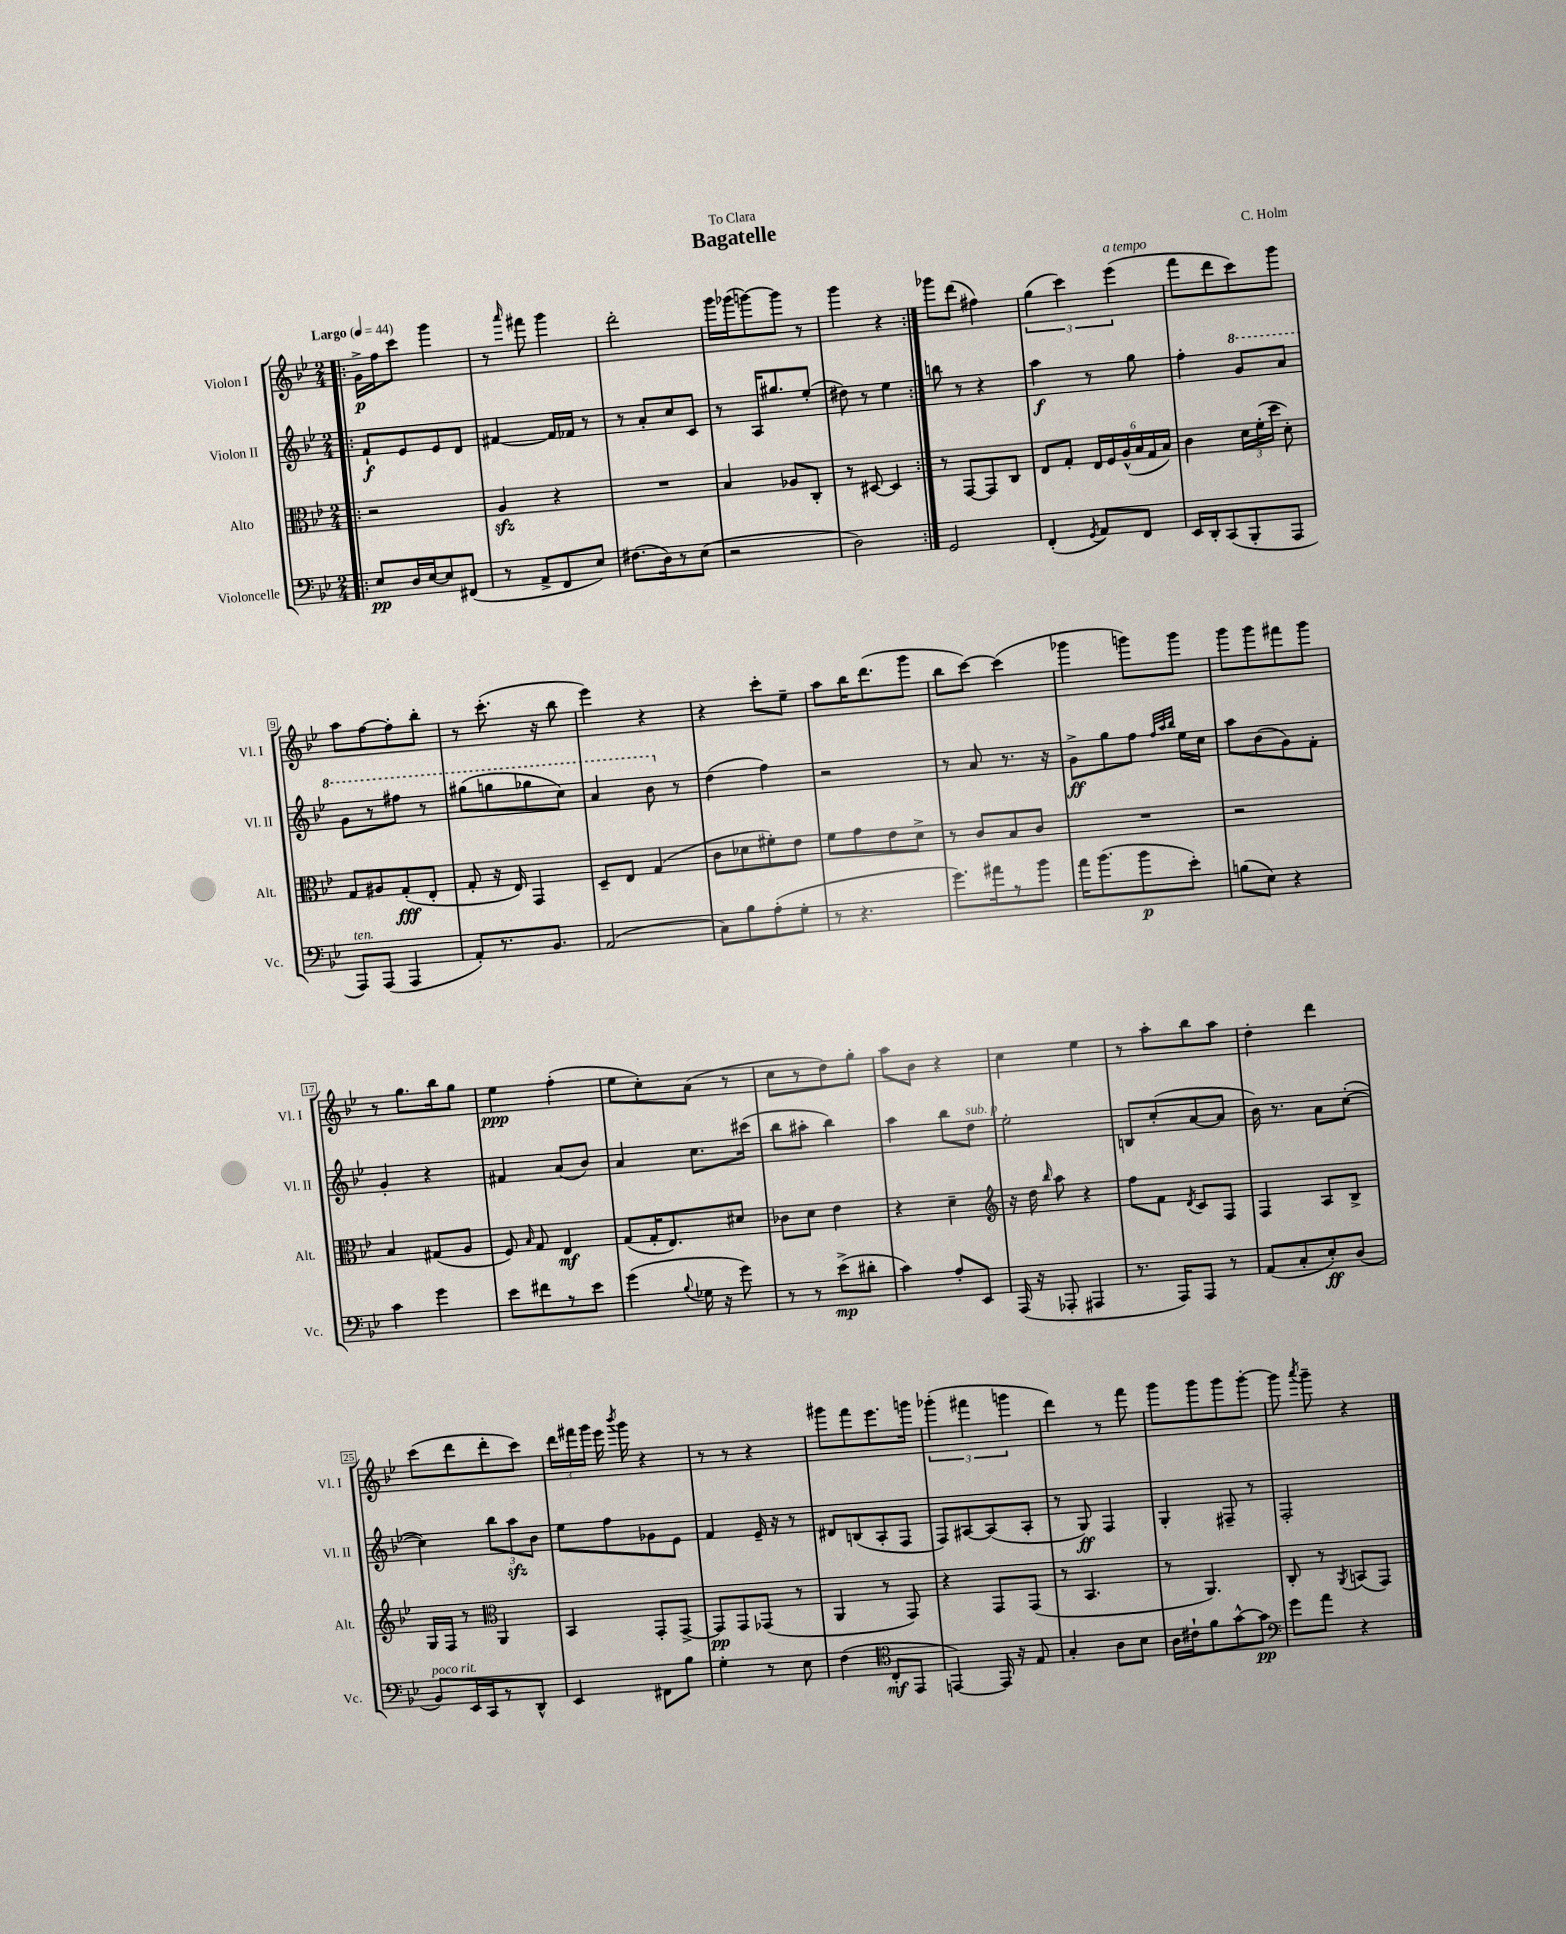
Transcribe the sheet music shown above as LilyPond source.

\header { title = "Bagatelle" composer = "C. Holm" dedication = "To Clara" }
<<
\new StaffGroup <<
\new Staff = "s0" \with { instrumentName = "Violon I" shortInstrumentName = "Vl. I" } {
    \clef treble \key bes \major \numericTimeSignature \time 2/4 \tempo "Largo" 4 = 44
    \autoBeamOff \repeat volta 2 { \bar ".|:" g'16[->\p f''16 c'''8] g'''4 |
    r8 \grace { a'''16 } fis'''8 g'''4 |
    d'''2-. |
    g'''16[ ges'''16( g'''8~) g'''8] r8 |
    g'''4 r4 | }
    ges'''8[ d'''8]( fis''4) |
    \tuplet 3/2 { g''4( c'''4) ees'''4^\markup { \italic "a tempo" }( } |
    f'''8[ d'''8 c'''8) g'''8] |
    a''8[ f''8~ f''8-. bes''8]-. |
    r8 c'''8.-.( r16 bes''8 |
    ees'''4) r4 |
    r4 c'''8[-. ees''8]-- |
    a''8[ bes''16 d'''8.( g'''8] |
    bes''8[ c'''8]~) c'''4( |
    ges'''4 g'''8[) g'''8] |
    g'''8[ g'''8 fis'''8 g'''8] |
    r8 g''8.[ bes''16 g''8] |
    ees''4\ppp f''4-.( |
    ees''8[ c''8-.) a'8]( r8 |
    c''8[ r8 d''8) g''8]-. |
    a''8[ bes'8] r4 |
    c''4 ees''4 |
    r8 a''8[-. bes''8 a''8] |
    d''4-. d'''4 |
    c'''8[( d'''8 d'''8-. c'''8]) |
    \tuplet 3/2 { d'''16[ fis'''16 g'''16] } ees'''16 \acciaccatura { bes'''8 } g'''16 r4 |
    r8 r8 r4 |
    gis'''8[ f'''8 ees'''8. g'''16] |
    \tuplet 3/2 { ges'''4-.( fis'''4 g'''4 } |
    d'''4) r8 f'''8 |
    g'''8[ g'''8 g'''8 g'''8]~-. |
    g'''8 \acciaccatura { a'''8 } g'''8-- r4 \bar "|." |
}
\new Staff = "s1" \with { instrumentName = "Violon II" shortInstrumentName = "Vl. II" } {
    \clef treble \key bes \major \numericTimeSignature \time 2/4
    \autoBeamOff \repeat volta 2 { \bar ".|:" f'8[-!\f ees'8 ees'8 d'8] |
    fis'4~ fis'16[ fes'16] r8 |
    r8 a'8[-. c''8 c'8] |
    r8 a16[ gis''8. ees''8]-.( |
    dis''8) r8 ees''4 | }
    b''8 r8 r4 |
    a''4\f r8 g''8 |
    f''4-. \ottava #1 g''8[ a''8] |
    g''8[ r8 fis'''8] r8 |
    gis'''8[( g'''8 ges'''8 c'''8]) |
    a''4 bes''8 \ottava #0 r8 |
    d''4( f''4) |
    r2 |
    r8 a'8 r8. r16 |
    g'8[->\ff g''8 f''8] \grace { f''32[ a''32 bes''32] } ees''16[ c''16] |
    a''8[ bes'8( g'8) f'8]-. |
    g'4-. r4 |
    fis'4 a'8[( bes'8]) |
    a'4 c''8.[ cis'''16]( |
    bes''8[ ais''8]-. bes''4) |
    a''4 bes''8[ d''8]^\markup { \italic "sub. p" } |
    ees''2-. |
    b8[ c''8-.( a'8~ a'8] |
    bes'16) r8. a'8[ c''8]~-.( |
    c''4) \tuplet 3/2 { bes''8[ a''8\sfz bes'8] } |
    ees''8[ f''8 ges'8 ees'8] |
    f'4 ees'16-- r16 r8 |
    dis'8[ b8( a8-. f8] |
    f8[) ais8~ ais8( ais8]-. |
    r8 g8\ff) f4 |
    g4-. fis8-- r8 |
    f2-. \bar "|." |
}
\new Staff = "s2" \with { instrumentName = "Alto" shortInstrumentName = "Alt." } {
    \clef alto \key bes \major \numericTimeSignature \time 2/4
    \autoBeamOff \repeat volta 2 { \bar ".|:" r2 |
    a4\sfz r4 |
    R2 |
    bes4 aes8[ c8]-. |
    r8 dis8~ dis4 | }
    r8 g,8[~ g,8 c8] |
    ees8[ g8]-. \tuplet 6/4 { ees16[ f16 a16-^( bes16 g16 bes16]) } |
    c'4 \tuplet 3/2 { d'16[ f'16-.( d''16] } d'8-.) |
    g8[ ais8 g8-.\fff( ees8]-. |
    g8-. r16 ees16) g,4 |
    d8[-- ees8] g4( |
    c'8[ des'8 fis'8-.) ees'8] |
    f'8[ g'8 ees'8 d'8]-> |
    r8 c'8[ bes8 c'8] |
    R2 |
    r2 |
    bes4 gis8[( a8] |
    f8) \grace { bes16 } g8 ees4\mf |
    g8[( g16-. ees8.) dis'8] |
    ces'8[ d'8] ees'4 |
    r4 d'4-- |
    \clef treble r16 d''16 \grace { bes''16 } a''8 r4 |
    f''8[ f'8] \acciaccatura { d'8 } c'8[ f8] |
    f4 a8[ bes8]-> |
    g16[ f16] r8 \clef alto a,4 |
    bes,4 g,8[-. g,8]~-> |
    g,8[\pp g,8 ges,8]( r8 |
    a,4 r8 g,8) |
    r4 g,8[ g,8]( |
    r8 bes,4. |
    r8 a,4.) |
    c8-. r8 \acciaccatura { a,8 } b,8[( g,8]) \bar "|." |
}
\new Staff = "s3" \with { instrumentName = "Violoncelle" shortInstrumentName = "Vc." } {
    \clef bass \key bes \major \numericTimeSignature \time 2/4
    \autoBeamOff \repeat volta 2 { \bar ".|:" ees8[\pp d16 ees16~ ees8 fis,8]( |
    r8 a,8[-> f,8 ees8]) |
    fis8.[( d16) r8 ees8]( |
    r2 |
    d2) | }
    g,2 |
    f,4-.( \acciaccatura { g,8 } a,8[) f,8] |
    ees,16[ d,16-. c,8( bes,,8-. a,,8] |
    a,,8[^\markup { \italic "ten." }) a,,8]( a,,4 |
    a,8[-.) r8. bes,8.] |
    a,2( |
    c8[) bes8 a8-.( g8]-. |
    r8 r4. |
    g'8.[) ais'16 r8 bes'8] |
    a'16[ bes'8.( bes'8\p ees'8]-.) |
    b8[( ees8]) r4 |
    c'4 g'4 |
    ees'8[ fis'8 r8 ees'8] |
    g'4( \appoggiatura { bes8 } ges16 r16 g'8) |
    r8 r8 ees'8[->\mp( dis'8]-. |
    c'4) a8[-. ees,8] |
    a,,16( r16 aes,,8-. ais,,4 |
    r8. a,,16[) a,,8] r8 |
    a,8[( c8-. ees8-.\ff) d8]( |
    bes,8[^\markup { \italic "poco rit." }) ees,16 c,16 r8 d,8]-^ |
    ees,4 fis,8[ bes8] |
    g4-. r8 ees8 |
    f4( \clef tenor c8[-.\mf ees,8] |
    e,4~) e,16 r16 ees8 |
    g4-. a8[ bes8] |
    a16[ cis'16-! f'8 g'8~-^ g'8]\pp |
    \clef bass g'8[ a'8] r4 \bar "|." |
}
>>
>>
\layout { \context { \Score \override BarNumber.stencil = #(make-stencil-boxer 0.1 0.3 ly:text-interface::print) } }
